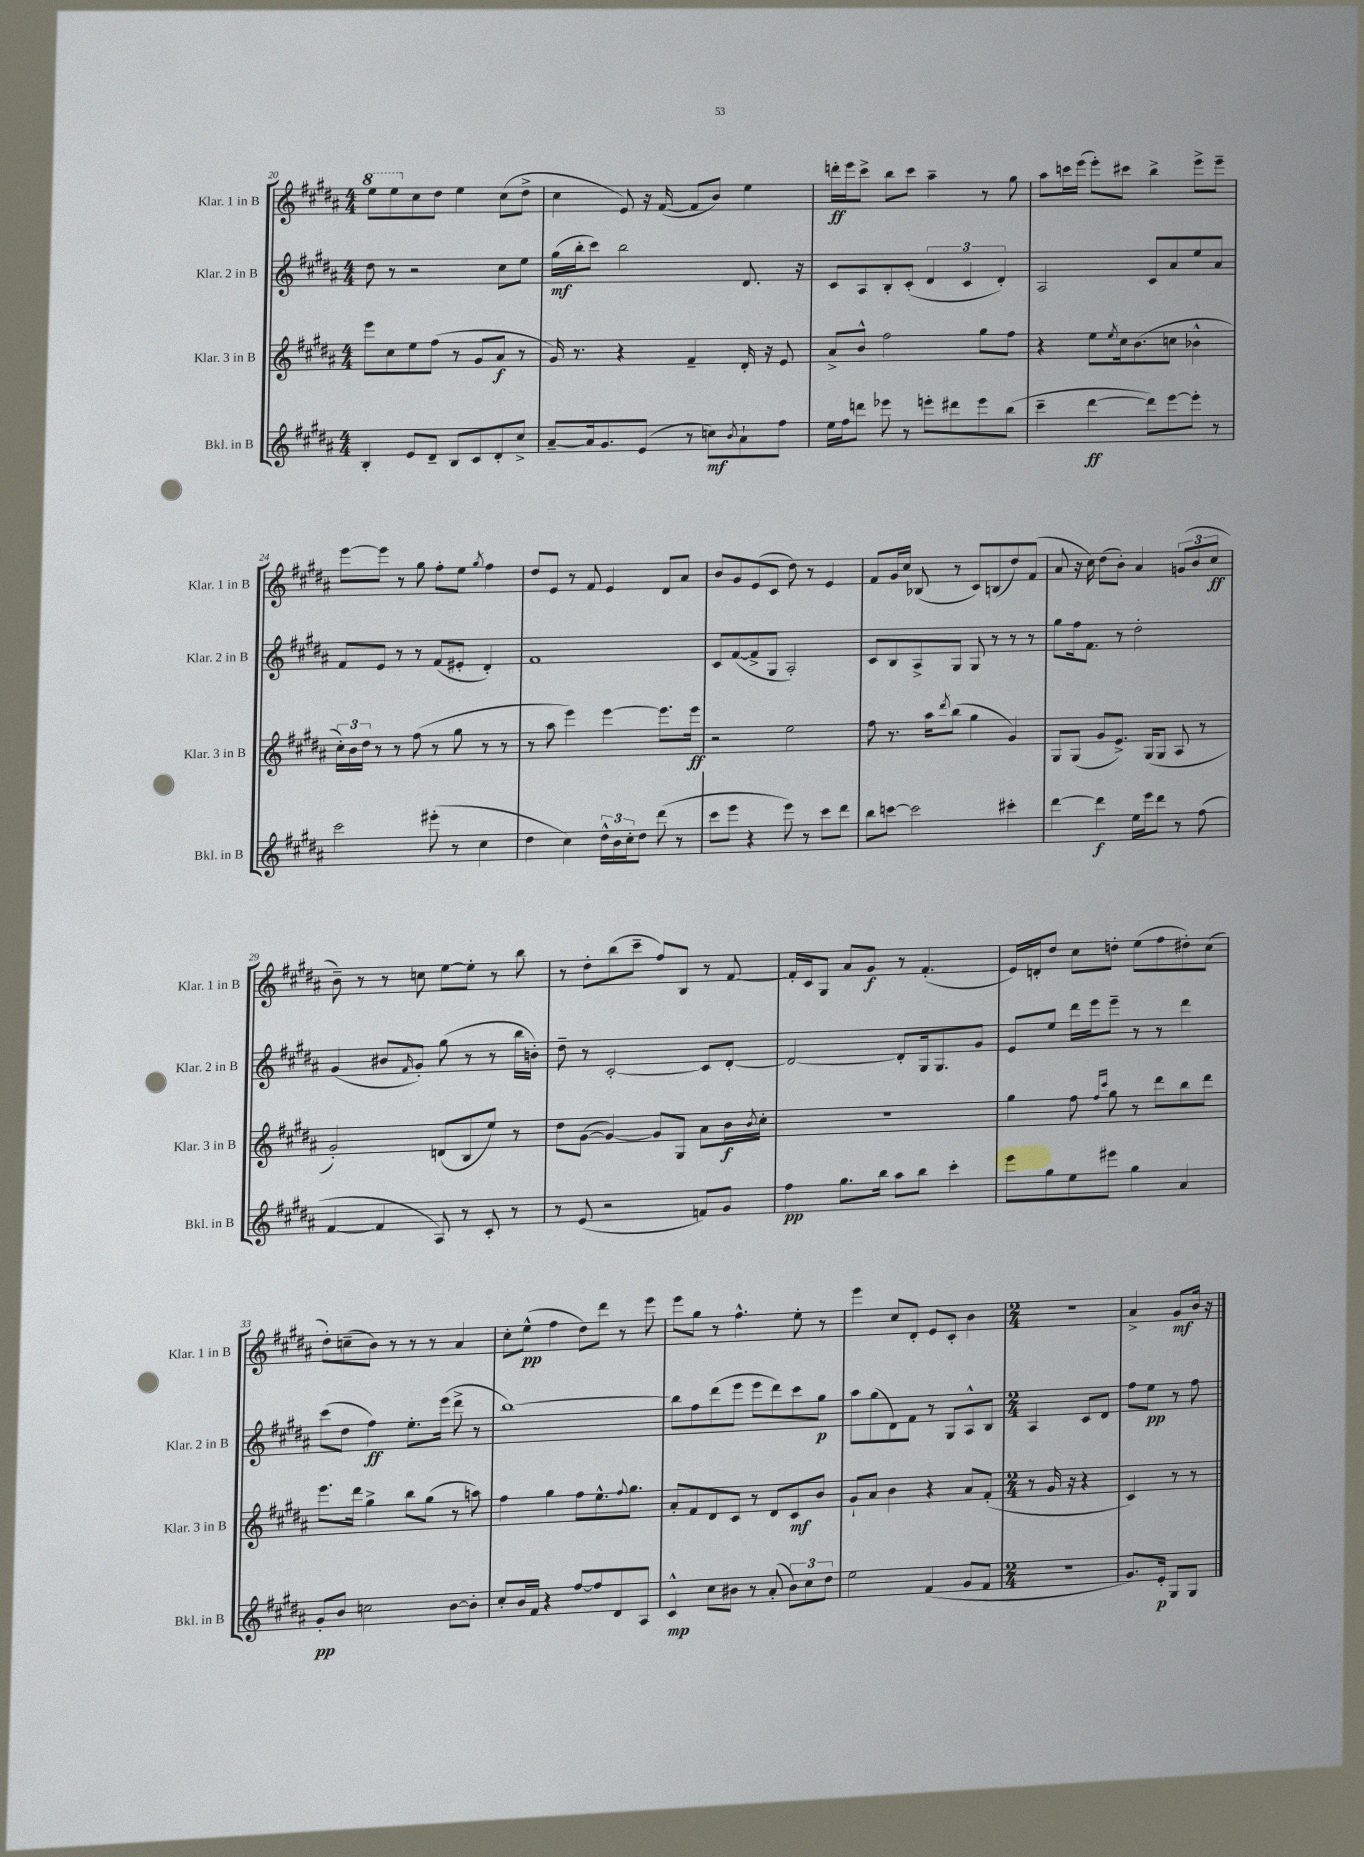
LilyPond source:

<<
\new StaffGroup <<
\new Staff = "s0" \with { instrumentName = "Klar. 1 in B" shortInstrumentName = "Klar. 1 in B" } {
    \clef treble \key b \major \numericTimeSignature \time 4/4
    \ottava #1 e'''8 e'''8 \ottava #0 cis''8 dis''8 e''4 cis''8( dis''8-> |
    cis''4 e'8) r16 fis'16~( fis'8 b'8) e''4 |
    d'''16-.\ff e'''16 cis'''8-> b''8 cis'''8 ais''4-- r8 gis''8 |
    ais''8 c'''16 e'''16( e'''8-.) cis'''8 b''4-> e'''8-> e'''8-- |
    e'''8~ e'''8 r8 gis''8 fis''8-. e''8 \acciaccatura { gis''8 } fis''4 |
    dis''8 e'8 r8 fis'8 e'4 dis'8 ais'8 |
    b'8 gis'8 e'8( cis'8 dis''8) r8 e'4 |
    fis'8 gis'16 cis''16 bes8( r8 cis'8) b8( dis''8) fis'8( |
    ais'8 r16 cis''16) dis''8( b'8-.) ais'4 \tuplet 3/2 { g'8( b'8 cis''8\ff } |
    b'8--) r8 r8 c''8 e''8~ e''8-. r8 b''8 |
    r8 dis''8-. b''8( cis'''8-- fis''8) b8 r8 fis'8~ |
    fis'16-. cis'16 gis8 ais'8 gis'8\f r8 fis'4.-.( |
    e'16) d'16-. dis''8 cis''8 d''8-. e''8( fis''8 dis''8-.) cis''8( |
    dis''8-.) c''8--( b'8) r8 r8 r8 ais'4 |
    cis''8-. e''8-^\pp( fis''4 dis''8) dis'''8 r8 e'''8 |
    e'''8 gis''8 r8 fis''4.-^ e''8-. r8 |
    e'''4 cis''8 dis'8-. e'8 cis'8-. b'4 |
    \numericTimeSignature \time 2/4 r2 |
    ais'4-> gis'8\mf b'16 r16 \bar "|." |
}
\new Staff = "s1" \with { instrumentName = "Klar. 2 in B" shortInstrumentName = "Klar. 2 in B" } {
    \clef treble \key b \major \numericTimeSignature \time 4/4
    dis''8 r8 r2 cis''8 e''8 |
    gis''16\mf( b''16-. cis'''8) b''2 dis'8. r16 |
    cis'8 ais8 b8-. cis'8-.( \tuplet 3/2 { dis'4 cis'4 dis'4-.) } |
    ais2 cis'8 ais'8 e''8 ais'8 |
    fis'8 e'8 r8 r8 fis'8( eis'8-. dis'4-.) |
    fis'1 |
    cis'8 fis'8~( fis'8-> gis8 ais2-.) |
    cis'8 b8 ais8-> gis8 gis8 r8 r8 r8 |
    gis''8 fis''16 fis'8. r8 dis''2-. |
    gis'4( bis'8 \grace { fis'16 } gis'8-.) gis''8( r8 r8 b''16 b'16-.) |
    dis''8-- r8 cis'2~-. cis'8 dis'8~-. |
    dis'2~ dis'8-. gis16 gis8. gis'8 |
    e'8 e''8 dis'''16 e'''16 e'''8-- r8 r8 dis'''4 |
    cis'''8( dis''8 fis''4\ff) e''8.-. e'''16( dis'''8-> r8 |
    b''1~) |
    b''8 fis''8 dis'''8( e'''8 e'''8 dis'''8) cis'''8 gis''8\p |
    ais''8 gis''8( dis'8) fis'8 r8 gis8 ais8-^ b8 |
    \numericTimeSignature \time 2/4 ais4 cis'8 dis'8 |
    fis''8 e''8\pp r8 fis''8 \bar "|." |
}
\new Staff = "s2" \with { instrumentName = "Klar. 3 in B" shortInstrumentName = "Klar. 3 in B" } {
    \clef treble \key b \major \numericTimeSignature \time 4/4
    e'''8 cis''8 e''8 fis''8( r8 gis'8 ais'8\f r8 |
    gis'16) r8. r4 fis'4-- dis'16-. r16 e'8 |
    ais'8-> b'8-^ fis''2 gis''8 fis''8 |
    r4 e''8 \acciaccatura { e''8 } cis''16 b'8.( c''8 bes'4-^ |
    \tuplet 3/2 { cis''16-.) b'16 dis''16 } r8 r8 fis''8( r8 gis''8 r8 r8 |
    r8 ais''8 e'''4) e'''4~ e'''8. e'''16\ff |
    r2 e''2 |
    fis''8 r8. ais''16 \acciaccatura { dis'''8 } b''8( gis''4 gis'4) |
    gis8 gis8( gis'8 e'8.->) gis16( gis8 ais8 r8 |
    gis'2-.) d'8( b8 e''8) r8 |
    dis''8 gis'8~( gis'4~) gis'8 gis8 ais'8 b'16\f \acciaccatura { b'8 } cis''16-. |
    r1 |
    gis''4 fis''8 \grace { fis''16 cis'''16 } gis''8 r8 dis'''8 b''8 dis'''8 |
    e'''8. dis'''16 gis''4-> b''8 gis''8( r8 a''8) |
    fis''4 gis''4 fis''8 e''8.-^ \appoggiatura { fis''8 } gis''8. |
    ais'8-. fis'8 dis'8 cis'8 r8 dis'8 cis'8\mf b'8 |
    gis'8-! ais'8 b'4 r4 ais'8 fis'8-.( |
    \numericTimeSignature \time 2/4 r8 gis'16 r16 r4 |
    cis'4) r8 r8 \bar "|." |
}
\new Staff = "s3" \with { instrumentName = "Bkl. in B" shortInstrumentName = "Bkl. in B" } {
    \clef treble \key b \major \numericTimeSignature \time 4/4
    b4-. e'8 dis'8-- b8 cis'8 dis'8-. cis''8-> |
    ais'8~-- ais'16 gis'8. e'8( r8 c''8\mf) \acciaccatura { b'8 } ais'8-! fis''8 |
    e''16 fis''16 d'''8 ees'''8 r8 e'''8-. dis'''8 e'''8 b''8( |
    cis'''4-- dis'''4~\ff dis'''8) e'''8~ e'''8-. r8 |
    cis'''2 eis'''8-.( r8 cis''4 |
    dis''4 cis''4) \tuplet 3/2 { dis''16-^ b'16 cis''16-. } dis''8 dis'''8( r8 |
    cis'''8 e'''8 r4 e'''8) r8 cis'''8 dis'''8 |
    b''8 c'''8~ c'''2 cis'''4-. |
    dis'''4~ dis'''4\f e''16 e'''16 dis'''8 r8 fis''8( |
    fis'4~ fis'4 ais8) r8 cis'8-. r8 |
    r8 e'8( r2 f'8) gis'8 |
    fis''4\pp gis''8. b''16 ais''8 b''8 cis'''4-. |
    e'''8 gis''8 e''8 eis'''8 gis''4 ais'4 |
    gis'8-.\pp b'8 c''2 b'8~ b'8-. |
    cis''8-. b'16 fis'16 r4 fis''8~ fis''8 dis'8 ais8 |
    cis'4-^\mp cis''8 bis'8 r8 ais'8-.( \tuplet 3/2 { bis'8) cis''8 dis''8 } |
    e''2 fis'4( gis'8 fis'8 |
    \numericTimeSignature \time 2/4 r2 |
    gis'8.) e'16-.\p gis8 gis8 \bar "|." |
}
>>
>>
\layout { \context { \Score currentBarNumber = #20 } }
